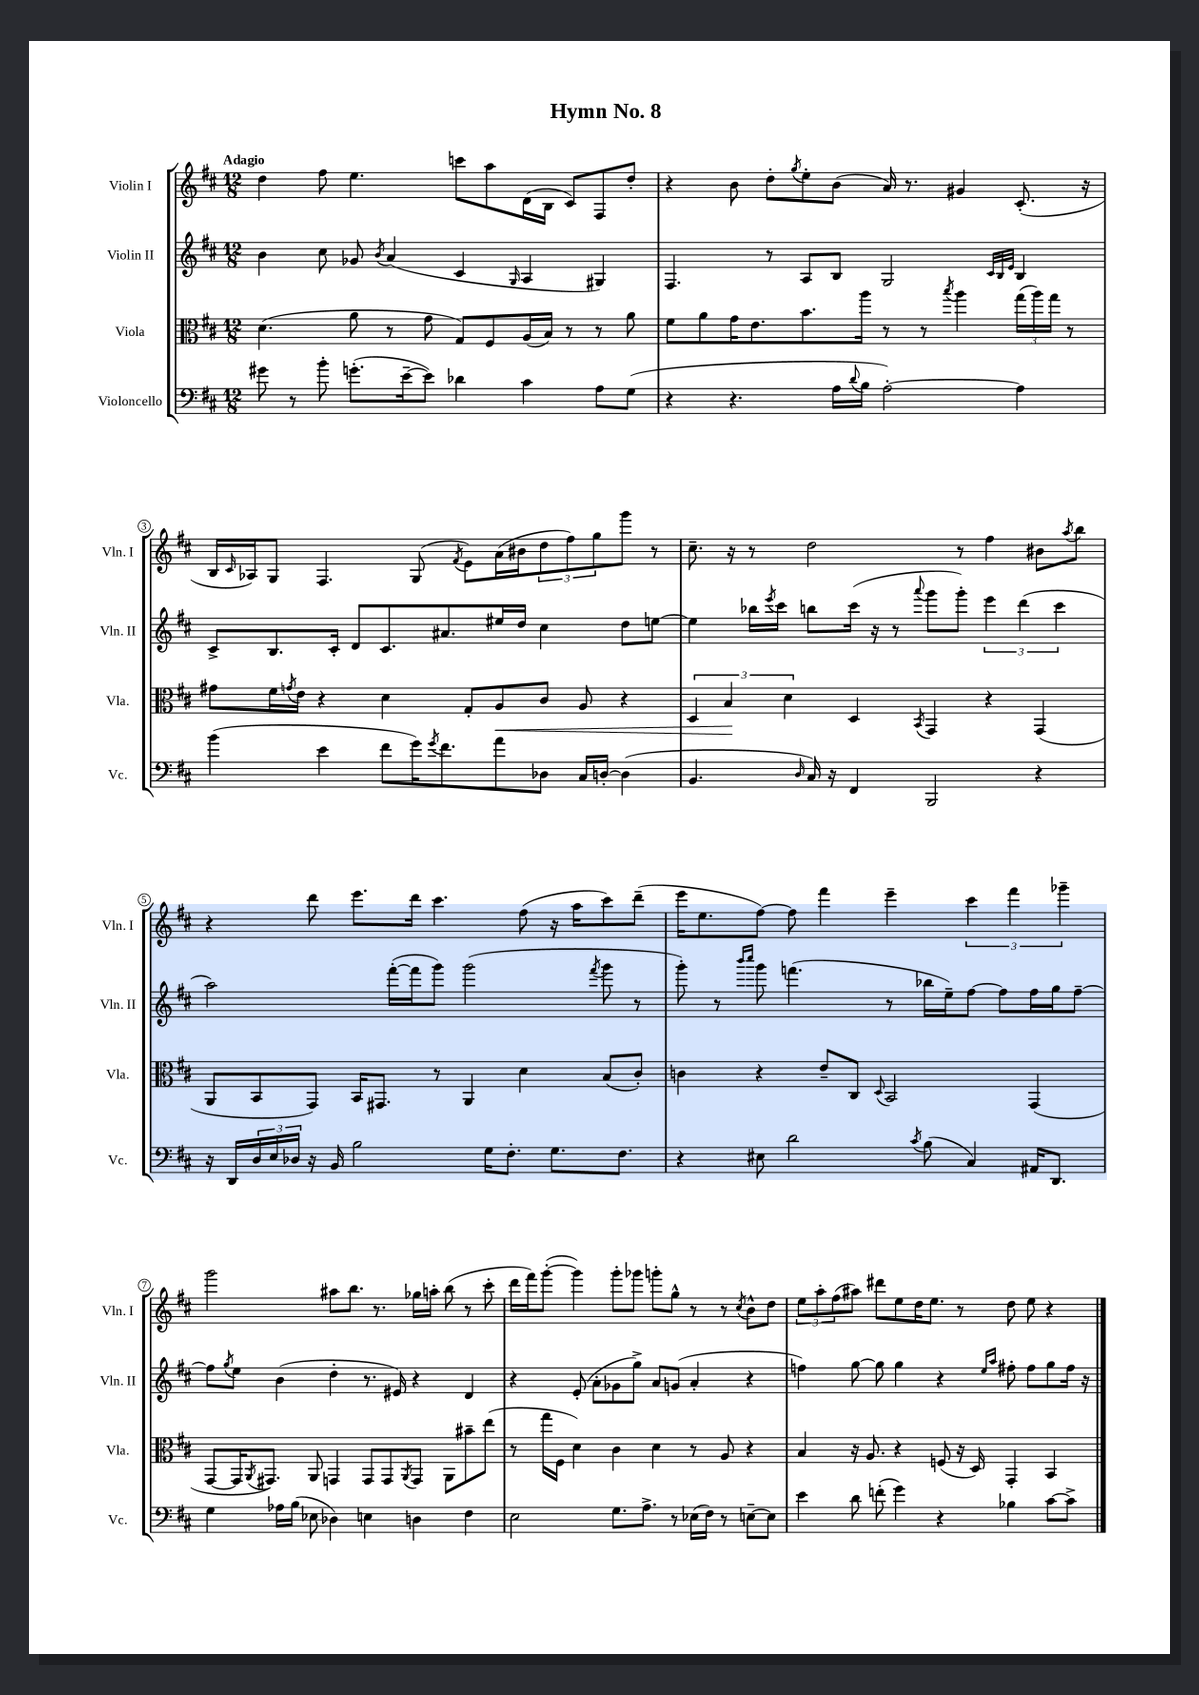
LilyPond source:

\header { title = "Hymn No. 8" }
<<
\new StaffGroup <<
\new Staff = "s0" \with { instrumentName = "Violin I" shortInstrumentName = "Vln. I" } {
    \clef treble \key d \major \numericTimeSignature \time 12/8 \tempo "Adagio"
    d''4 fis''8 e''4. c'''8 a''8 d'16( b16 cis'8) fis8 d''8-. |
    r4 b'8 d''8-. \acciaccatura { g''8 } e''8-. b'8( a'16) r8. gis'4 cis'8.-.( r16 |
    b16 \grace { cis'16 } aes16) g8 fis4. g8( \acciaccatura { fis'8 } e'8) a'16( bis'16 \tuplet 3/2 { d''8 fis''8) g''8 } g'''8 r8 |
    cis''8.-- r16 r8 d''2 r8 fis''4 bis'8 \acciaccatura { a''8 } b''8 |
    r4 d'''8 e'''8. d'''16 cis'''4. fis''8( r16 a''16 cis'''8) d'''8--( |
    e'''16 e''8. fis''8~) fis''8 fis'''4 e'''4-- \tuplet 3/2 { cis'''4 fis'''4 ges'''4-- } |
    g'''2 ais''8 b''8. r8. ges''16 a''16-. b''8( r8 cis'''8-. |
    d'''16 fis'''16) g'''8~-.( g'''4) g'''8-. ges'''8 g'''8-. g''8-^ r8 r8 \acciaccatura { cis''8 } b'8-^ d''8 |
    \tuplet 3/2 { e''8 a''8-. fis''8( } ais''8) dis'''8 e''8 d''16 e''8. r8 d''8 e''8 r4 \bar "|." |
}
\new Staff = "s1" \with { instrumentName = "Violin II" shortInstrumentName = "Vln. II" } {
    \clef treble \key d \major \numericTimeSignature \time 12/8
    b'4 cis''8 ges'8 \acciaccatura { b'8 } a'4( cis'4 \grace { g16 } a4 gis4) |
    fis4. r8 a8 b8 g2 \grace { cis'32 b32 e'32 } b4 |
    cis'8-> b8. cis'16-. d'8 cis'8. ais'8. eis''16 d''16 cis''4 d''8 e''8~ |
    e''4 bes''16 \acciaccatura { e'''8 } cis'''16 b''8 cis'''16( r16 r8 \appoggiatura { a'''8 } g'''8 g'''8-.) \tuplet 3/2 { e'''4 d'''4( cis'''4 } |
    a''2) fis'''16~-.( fis'''16 g'''8) g'''2( \acciaccatura { fis'''8 } g'''8 r8 |
    g'''8-.) r8 \grace { b'''16 cis''''16 } g'''8 f'''4.( r8 bes''16 e''16--) fis''8~ fis''8 fis''16 g''16 fis''8~-- |
    fis''8 \acciaccatura { g''8 } e''8 b'4( d''4-. r8. eis'16) r4 d'4 |
    r4 e'8-.( a'8-. ges'8 g''8->) a'8 g'8( a'4-. r4 |
    f''4) g''8~ g''8 g''4 r4 \grace { e''16 a''16 } fis''8-. fis''8 g''8 fis''16 r16 \bar "|." |
}
\new Staff = "s2" \with { instrumentName = "Viola" shortInstrumentName = "Vla." } {
    \clef alto \key d \major \numericTimeSignature \time 12/8
    d'4.( a'8 r8 g'8 g8) fis8 a16( b16) r8 r8 a'8 |
    fis'8 a'8 g'16 e'8. b'8. a''16 r8 r8 \acciaccatura { b''8 } a''4 \tuplet 3/2 { g''16( a''16) g''16 } r8 |
    gis'8 fis'16 \acciaccatura { g'8 } e'16 r4 d'4 g8-. a8\< cis'8 a8 r4 |
    \tuplet 3/2 { d4 b4\! d'4 } d4 \acciaccatura { b,8 } g,4 r4 g,4( |
    a,8 b,8 g,8) b,16 gis,8. r8 a,4 d'4 b8( cis'8-.) |
    c'4 r4 e'8-- cis8 \appoggiatura { d8 } b,2 g,4( |
    g,8~ g,16 \acciaccatura { a,8 } gis,8.) a,8 g,4 g,8 g,8 \acciaccatura { a,8 } g,8 a,8 bis'8-- e''8( |
    r8 g''16 fis16 d'4) cis'4 d'4 r8 a8 r4 |
    b4 r16 a8. r4 f8( r16 d16) g,4-. b,4 \bar "|." |
}
\new Staff = "s3" \with { instrumentName = "Violoncello" shortInstrumentName = "Vc." } {
    \clef bass \key d \major \numericTimeSignature \time 12/8
    gis'8 r8 b'8-. g'8.-.( e'16~-- e'8) des'4 cis'4 a8 g8( |
    r4 r4. a16 \appoggiatura { d'8 } b16 a2~-.) a4 |
    b'4( e'4 fis'8 g'16) \acciaccatura { g'8 } fis'8. a'8 des8 cis16 d16~-. d4( |
    b,4. \grace { d16 } cis16) r16 fis,4 b,,2 r4 |
    r16 d,16 \tuplet 3/2 { d16 e16 des16 } r16 b,16 b2 g16 fis8.-. g8. fis8. |
    r4 eis8 d'2 \acciaccatura { cis'8 } b8( cis4) ais,16 d,8. |
    g4 aes16 b16( ees8 des4) e4 d4 fis4 |
    e2 g8. a8.-> r8 ees16( fis16) r8 e8~-- e8 |
    e'4 d'8 f'8-.( g'4) r4 bes4 cis'8~ cis'8-> \bar "|." |
}
>>
>>
\layout { \context { \Score \override BarNumber.stencil = #(make-stencil-circler 0.1 0.3 ly:text-interface::print) } }
